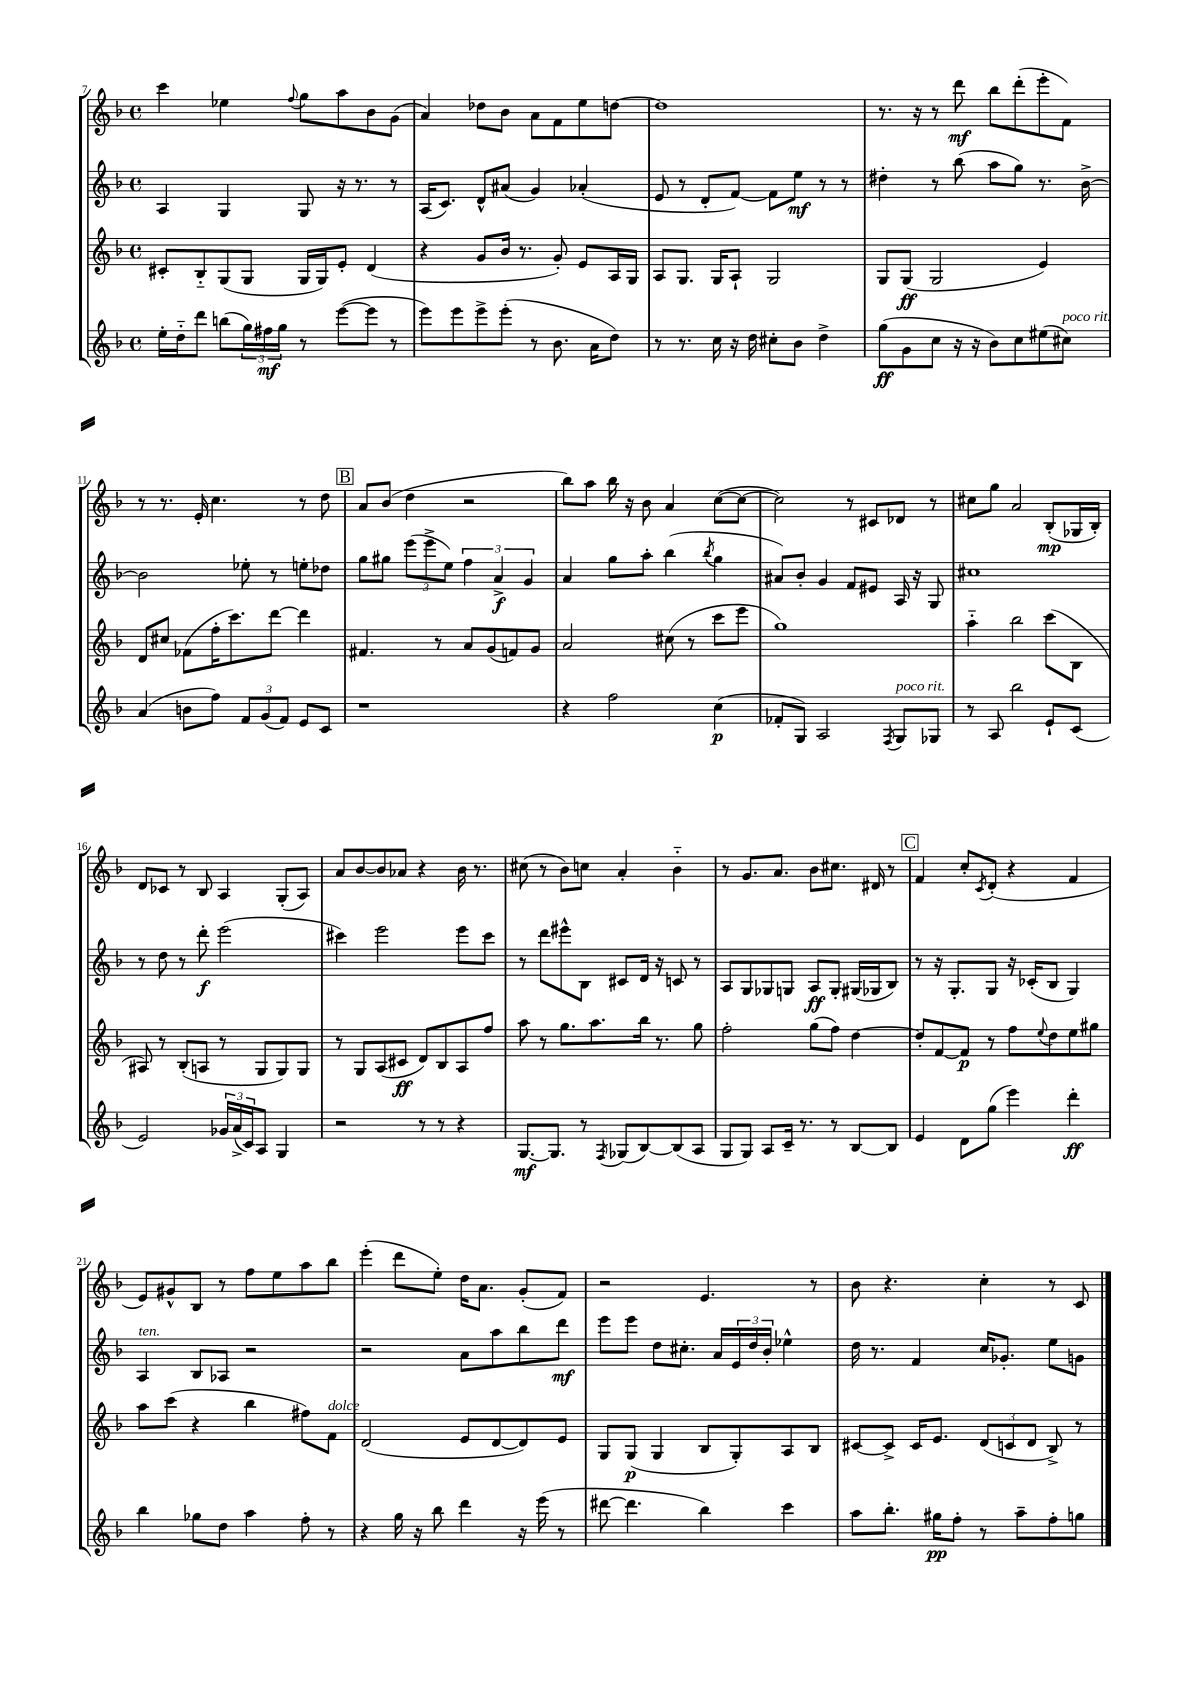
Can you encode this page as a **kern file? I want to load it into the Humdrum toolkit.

**kern	**kern	**kern	**kern
*staff4	*staff3	*staff2	*staff1
*clefG2	*clefG2	*clefG2	*clefG2
*k[b-]	*k[b-]	*k[b-]	*k[b-]
*M4/4	*M4/4	*M4/4	*M4/4
*met(c)	*met(c)	*met(c)	*met(c)
16ee'\LL	8c#'/L	4A/	4ccc\
16dd'~\J	.	.	.
8ddd\J	8B-'~/	.	.
(8bb\L	(8G/	4G/	4ee-\
24gg\L)	8G/J	.	.
24ff#\	.	.	.
24gg\JJ	.	.	.
.	.	.	8qqff/
8r	16G/LL	8G/	8gg\L
.	16G/J)	.	.
([8eee\L	8e'/J	16r	8aa\
.	.	8.r	.
8eee\]J	(4d/	.	8b-\
8r	.	8r	(8g\J
=	=	=	=
8eee\L)	4r	(16A/LK	4a/)
.	.	8.c/J)	.
8eee\	.	.	.
8eee^\	8g/L	8d^^/L	8dd-\L
(8eee'\J	16b-/Jk	(8a#/J	8b-\J
.	8.r	.	.
8r	.	4g/)	8a\L
8.b-\	8g'/)	.	8f\
.	8e/L	(4a-'/	8ee\
16a\LK	.	.	.
8dd\J)	16A/L	.	[8dd\J
.	16G/JJ	.	.
=	=	=	=
8r	8A/L	8e/	1dd]
8.r	8.G/J	8r	.
.	.	8d'/L	.
16cc\	16G/LK	.	.
16r	8A`/J	[8f/J)	.
16dd\	.	.	.
8cc#'\L	2G/	8f\]L	.
8b-\J	.	8ee\J	.
4dd^\	.	8r	.
.	.	8r	.
=	=	=	=
(8gg\L	8G/L	4dd#'\	8.r
8g\	(8G/J	.	.
.	.	.	16r
8cc\J	2G/	8r	8r
16r	.	(8bb-\	8ddd\
16r	.	.	.
8b-\L)	.	8aa\L	8bb-\L
8cc\	.	8gg\J)	(8ddd'\
(8ee#\	4e/)	8.r	8eee'\
8cc#\J)	.	.	8f\J)
.	.	[16b-^\	.
=	=	=	=
(4a/	8d/L	2b-\]	8r
.	8cc#/J	.	8.r
8b\L	(8f-\L	.	.
.	.	.	16e'/
8ff\J)	16ff'\K	.	4.cc\
.	8.ccc\)	.	.
12f/L	.	8ee-'\	.
(12g/	.	.	.
.	[8ddd\J	8r	.
12f/J)	.	.	.
8e/L	4ddd\]	8ee'\L	8r
8c/J	.	8dd-\J	8dd\
=	=	=	=
1r	4.f#/	8gg\L	8a/L
.	.	8gg#\J	(8b-/J
.	.	(12eee\L	4dd\
.	.	12eee^\	.
.	8r	.	.
.	.	12ee\J)	.
.	8a/L	6ff\	2r
.	(8g/	.	.
.	.	6a^/	.
.	8f/)	.	.
.	.	6g/	.
.	8g/J	.	.
=	=	=	=
4r	2a/	4a/	8bb-\L)
.	.	.	8aa\J
2ff\	.	8gg\L	16bb-\
.	.	.	16r
.	.	8aa'\J	8b-\
.	(8cc#\	(4bb-\	4a/
.	8r	.	.
.	.	8qbb-/	.
(4cc\	8ccc\L	4gg\	([8cc\L
.	8eee\J	.	8cc\_J
=	=	=	=
8f-'/L	1gg)	8a#/L)	2cc\])
8G/J)	.	8b-'/J	.
2A/	.	4g/	.
.	.	8f/L	8r
.	.	8e#/J	8c#/L
8qF/	.	.	.
8G/L	.	16A/	8d-/J
.	.	16r	.
8G-/J	.	8G/	8r
=	=	=	=
8r	4aa'~\	1cc#	8cc#\L
8A/	.	.	8gg\J
2bb-\	2bb-\	.	2a/
8e`/L	(8ccc\L	.	(8B-'/L
(8c/J	8B-\J	.	16G-/L
.	.	.	16B-'/JJ)
=	=	=	=
2e/)	8A#/)	8r	8d/L
.	8r	8dd\	8c-/J
.	(8B-'/L	8r	8r
.	8A/J	8ddd'\	8B-/
24g-/LL	8r	(2eee\	4A/
(24a^/	.	.	.
24c/J)	.	.	.
8A/J	8G/L	.	.
4G/	8G/)	.	(8G'/L
.	8G/J	.	8A/J)
=	=	=	=
2r	8r	4ccc#\)	8a/L
.	8G/L	.	[8b-/
.	(8A/	2eee\	8b-/]
.	8c#/J	.	8a-/J
8r	8d/L)	.	4r
8r	8B-/	.	.
4r	8A/	8eee\L	16b-\
.	.	.	8.r
.	8ff/J	8ccc#\J	.
=	=	=	=
[8.G/L	8aa\	8r	(8cc#\
.	8r	8ddd\L	8r
8.G/]J	.	.	.
.	8.gg\L	8eee#^^\	8b-\L)
8r	.	8B-\J	8cc\J
.	8.aa\	.	.
8qF/	.	.	.
(8G-/L	.	8c#/L	4a'/
[8B-/)	16bb-\Jk	16d/Jk	.
.	8.r	16r	.
(8B-/]	.	8c/	4b-'~\
8A/J	8gg\	8r	.
=	=	=	=
8G/L	2ff'\	8A/L	8r
8G/J)	.	8G/	8.g/L
8A/L	.	8G-/	.
.	.	.	8.a/J
16c~/Jk	.	8G/J	.
8.r	.	.	.
.	(8gg\L	8A/L	8b-\L
8r	8ff\J)	8G'/J	8.cc#\J
[8B-/L	[4dd\	(16G#/LL	.
.	.	16G-/J	16d#/
8B-/]J	.	8B-/J)	8r
=	=	=	=
4e/	8dd'/]L	8r	4f/
.	[8f/	16r	.
.	.	8.G'/L	.
8d\L	8f/]J	.	8cc'/L
.	.	.	8qc/
(8gg\J	8r	8G/J	(8d'/J
4eee\)	8ff\L	16r	4r
.	.	(16c-'/LK	.
.	8qqee/	.	.
.	8dd\	8B-/J	.
4ddd'\	8ee\	4G/)	4f/
.	8gg#\J	.	.
=	=	=	=
4bb-\	8aa\L	4A/	8e/L)
.	(8ccc\J	.	8g#^^/
8gg-\L	4r	8B-/L	8B-/J
8dd\J	.	8A-/J	8r
4aa\	4bb-\	2r	8ff\L
.	.	.	8ee\
8ff'\	8ff#\L)	.	8aa\
8r	8f\J	.	8bb-\J
=	=	=	=
4r	(2d/	2r	(4eee'\
16gg\	.	.	8ddd\L
16r	.	.	.
8bb-\	.	.	8ee'\J)
4ddd\	8e/L	8a\L	16dd\LK
.	.	.	8.a\J
.	[8d/	8aa\	.
16r	8d/])	8bb-\	(8g'/L
(16eee\	.	.	.
8r	8e/J	8ddd\J	8f/J)
=	=	=	=
[8ddd#\	8G/L	8eee\L	2r
4.ddd#\]	(8G/J	8eee\J	.
.	4G/	8dd\L	.
.	.	8.cc#'\J	.
4bb-\)	8B-/L	.	4.e/
.	.	16a/LL	.
.	8G'/)	24e/	.
.	.	24dd/	.
.	.	24b-'/JJ	.
4ccc\	8A/	4ee-^^\	.
.	8B-/J	.	8r
=	=	=	=
8aa\L	[8c#/L	16dd\	8b-\
.	.	8.r	.
8.bb-'\J	8c#^/]J	.	4.r
.	16c#/LK	4f/	.
16gg#\LK	8.e/J	.	.
8ff'\J	.	.	.
8r	(12d/L	16cc/LK	4cc'\
.	.	8.g-'/J	.
.	12c/	.	.
8aa~\L	.	.	.
.	12d/J	.	.
8ff'\	8B-^/)	8ee\L	8r
8gg\J	8r	8g\J	8c/
==	==	==	==
*-	*-	*-	*-
